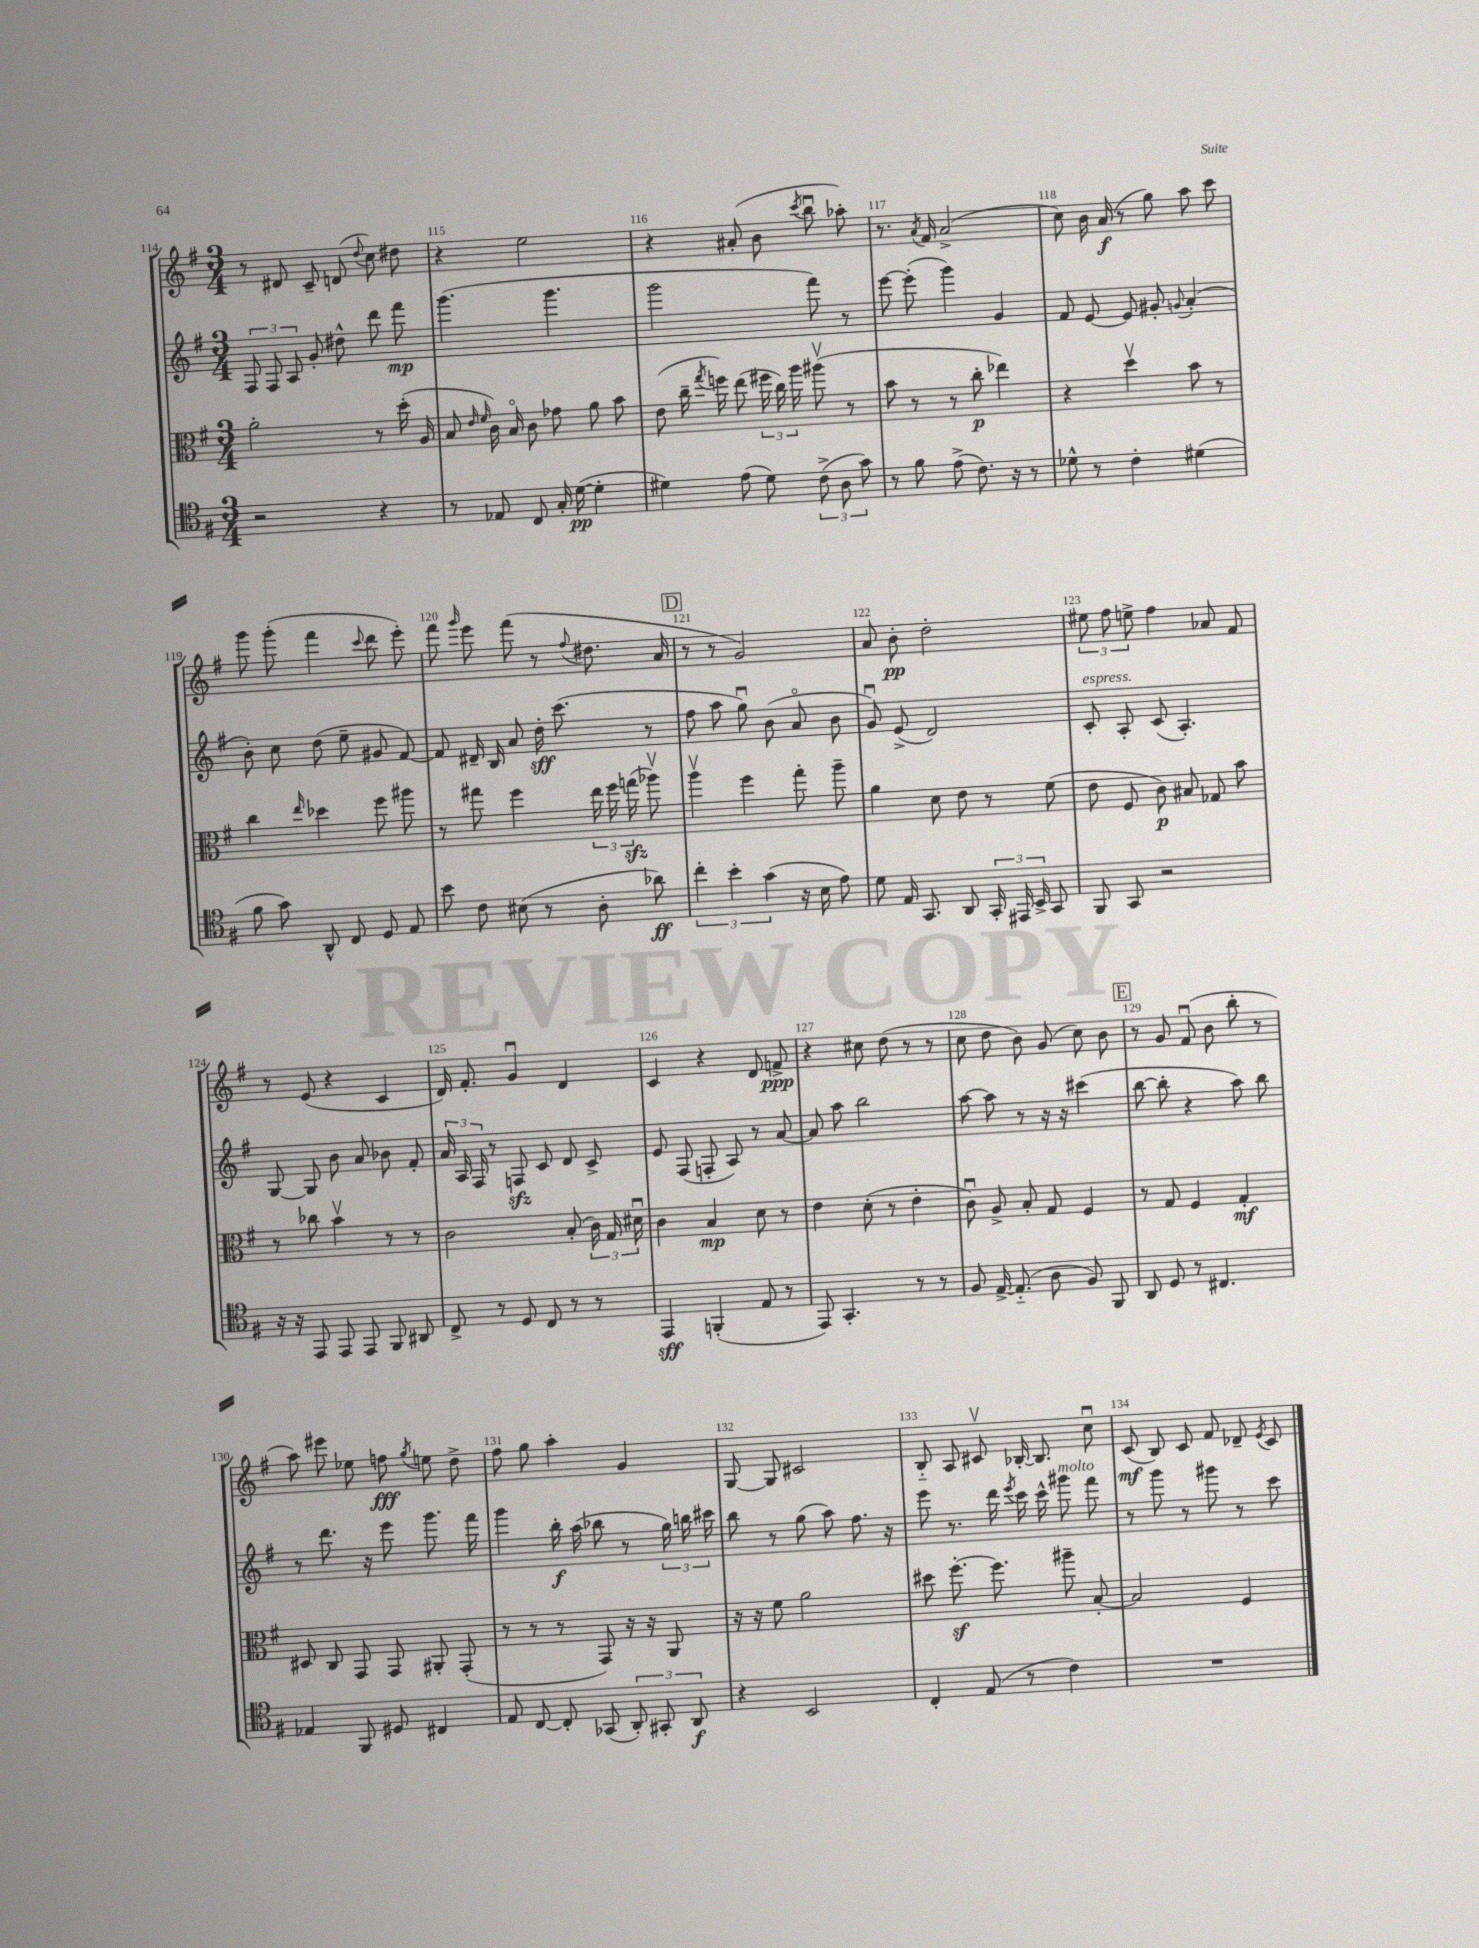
<<
\new StaffGroup <<
\new Staff = "s0" {
    \clef treble \key g \major \numericTimeSignature \time 3/4
    \autoBeamOff r8 dis'8 c'8-- d'8( \appoggiatura { d''8 } c''8) dis''8 |
    r4 e''2 |
    r4 ais'8-.( b'8 \acciaccatura { c'''8 } b''8\downbow aes''8-.) |
    r8. \acciaccatura { a'8 } fis'16 a'2->( |
    c''8) b'16 a'16\f( r8 g''8) a''8 c'''8 |
    g'''8 g'''8-.( fis'''4 \appoggiatura { c'''8 } d'''8 e'''8-.) |
    fis'''8 \grace { g'''16 } e'''8 fis'''8( r8 \appoggiatura { fis''8 } dis''8. a'16 |
    \mark \markup { \box "D" } r8 r8 g'2) |
    a'8 b'8-.\pp d''2-. |
    \tuplet 3/2 { eis''8 fis''8 e''8-> } fis''4 aes'8 fis'8 |
    r8 e'8( r4 c'4 |
    d'16) fis'8.-. g'4\downbow d'4 |
    c'4 r4 d'8 f'8->\ppp |
    r4 cis''8 d''8( r8 r8 |
    c''8 d''8 b'8) g'8( c''8) b'8 |
    \mark \markup { \box "E" } r8 g'8 fis'8\downbow( b'8 b''8-. r8 |
    a''8) eis'''8 ees''8 f''8\fff \acciaccatura { g''8 } e''8 d''8-> |
    fis''8 g''8 a''4-. g'4 |
    g8~ g8 cis'2 |
    b8-_ a8 cis'8\upbow bes16~-. bes8. c''8\downbow |
    c'8\mf( b8) c'8 fis'8 des'8-- \acciaccatura { e'8 } c'8 \bar "|." |
}
\new Staff = "s1" {
    \clef treble \key g \major \numericTimeSignature \time 3/4
    \autoBeamOff \tuplet 3/2 { fis8 fis8 a8 } g'8-. dis''8-^ d'''8 fis'''8\mp |
    g'''4.( g'''4. |
    g'''2 fis'''8) r8 |
    e'''8~ e'''8-.( g'''4) g'4 |
    fis'8 e'8~ e'8 gis'8-. \appoggiatura { g'8 } a'4-.( |
    b'8-.) c''8 d''8( e''8-- gis'8 fis'8~) |
    fis'8 dis'16-- b16 a'8 d''16-.\sff c'''8.( r8 |
    \mark \markup { \box "D" } fis''8 a''8 g''8\downbow) b'8( a'8\flageolet b'8 |
    g'8\downbow) e'8->( d'2) |
    c'8-.^\markup { \italic "espress." } a8-. c'8( a4.-.) |
    g8~ g8 b'8 a'8 bes'8 fis'8-. |
    \tuplet 3/2 { a'16 a16 fis16 } r8 f8\sfz c'8 d'8 c'8-> |
    e'8 fis8( f8-. a8) r8 a'8~ |
    a'8 a''8 b''2 |
    a''8~ a''8 r8 r16 r16 cis'''4( |
    \mark \markup { \box "E" } b''8~ b''8-. r4 a''8) b''8 |
    r8 d'''8. r16 e'''8 g'''8. fis'''16 |
    g'''4 b''16-.\f a''16( bes''8 r8 \tuplet 3/2 { g''16) b''16 cis'''16 } |
    b''8 r8 g''8( a''8) fis''8. r16 |
    e'''8 r8. d'''16 \acciaccatura { e'''8 } c'''16 c'''16-^ gis'''8^\markup { \italic "molto" } fis'''8 |
    r8 g'''8 r8 gis'''8 r8 c'''8 \bar "|." |
}
\new Staff = "s2" {
    \clef alto \key g \major \numericTimeSignature \time 3/4
    \autoBeamOff a'2-. r8 d''16-.( a16 |
    b8 \grace { e'16 fis'16 } c'16) b16\flageolet c'8 ges'8 a'8 b'8 |
    e'8( c''16-- \acciaccatura { g''8 } f''16) e''8( \tuplet 3/2 { fis''16 c''16) a''16 } ais''8\upbow( r8 |
    b'8 r8 r8 c''8-.\p ees''4) |
    r4 d''4\upbow b'8 r8 |
    c''4 \grace { e''16 } des''4 fis''8 ais''8 |
    r8 gis''8 fis''4 \tuplet 3/2 { e''16 fis''16 g''16\sfz( } aes''8\upbow) |
    \mark \markup { \box "D" } a''4\upbow fis''4 g''8-. a''8-- |
    a'4 d'8 e'8 r8 fis'8( |
    e'8 fis8 c'8\p) bis8 ges8 b'8 |
    r8 ces''8 b'4\upbow r8 r8 |
    c'2 b8-.( \tuplet 3/2 { c'16) g16 dis'16\downbow } |
    c'4 b4\mp d'8 r8 |
    e'4 d'8-.( r8 e'4-. |
    c'8\downbow) a8-> b8-. g8 fis4 |
    \mark \markup { \box "E" } r8 g8 fis4 g4-.\mf |
    dis8 c8 g,8 g,8 ais,8-. g,8-.( |
    r8 r8 r8 g,8) r16 r16 a,8 |
    r16 r16 fis'8 a'2 |
    dis''8 fis''8.~-.\sf fis''8. ais''8-- b8~-. |
    b2 fis4 \bar "|." |
}
\new Staff = "s3" {
    \clef tenor \key g \major \numericTimeSignature \time 3/4
    \autoBeamOff r2 r4 |
    r8 ees8 c8 g16-. d'16~\pp( d'4-. |
    dis'4) e'8( dis'8) \tuplet 3/2 { c'8->( a8 g'8) } |
    r8 fis'8 e'8->( c'8.) r16 r8 |
    des'8-^ r8 c'4-. dis'4( |
    fis'8 g'8) a,8-^ c8 d8 e8 |
    b'8 c'8 bis8( r8 a8-. aes'8\ff) |
    \mark \markup { \box "D" } \tuplet 3/2 { c''4-. b'4-. g'4( } r16 b16 e'8) |
    d'8 e16 g,8. a,8 \tuplet 3/2 { g,16-. eis,16 b,16-> } g,8 |
    fis,8 g,8 r2 |
    r16 r16 e,8 e,8 e,8 fis,8 ais,8 |
    c8-> r8 d8 c8 r8 r8 |
    e,4\sff f,4-.( e8 r8 |
    e,8) g,4.-. r8 r8 |
    fis8 e16~-> e8.-_( a8 fis8) fis,8 |
    \mark \markup { \box "E" } a,8 d8 r8 cis4. |
    ees4 fis,8 dis8 cis4 |
    e8 c8~ c8-. ges,8( \tuplet 3/2 { a,8-.) gis,8-. a,8\f } |
    r4 b,2 |
    c4-. e8( r8 c'4) |
    R2. \bar "|." |
}
>>
>>
\layout { \context { \Score currentBarNumber = #114 \override BarNumber.break-visibility = ##(#f #t #t) barNumberVisibility = #all-bar-numbers-visible } }
